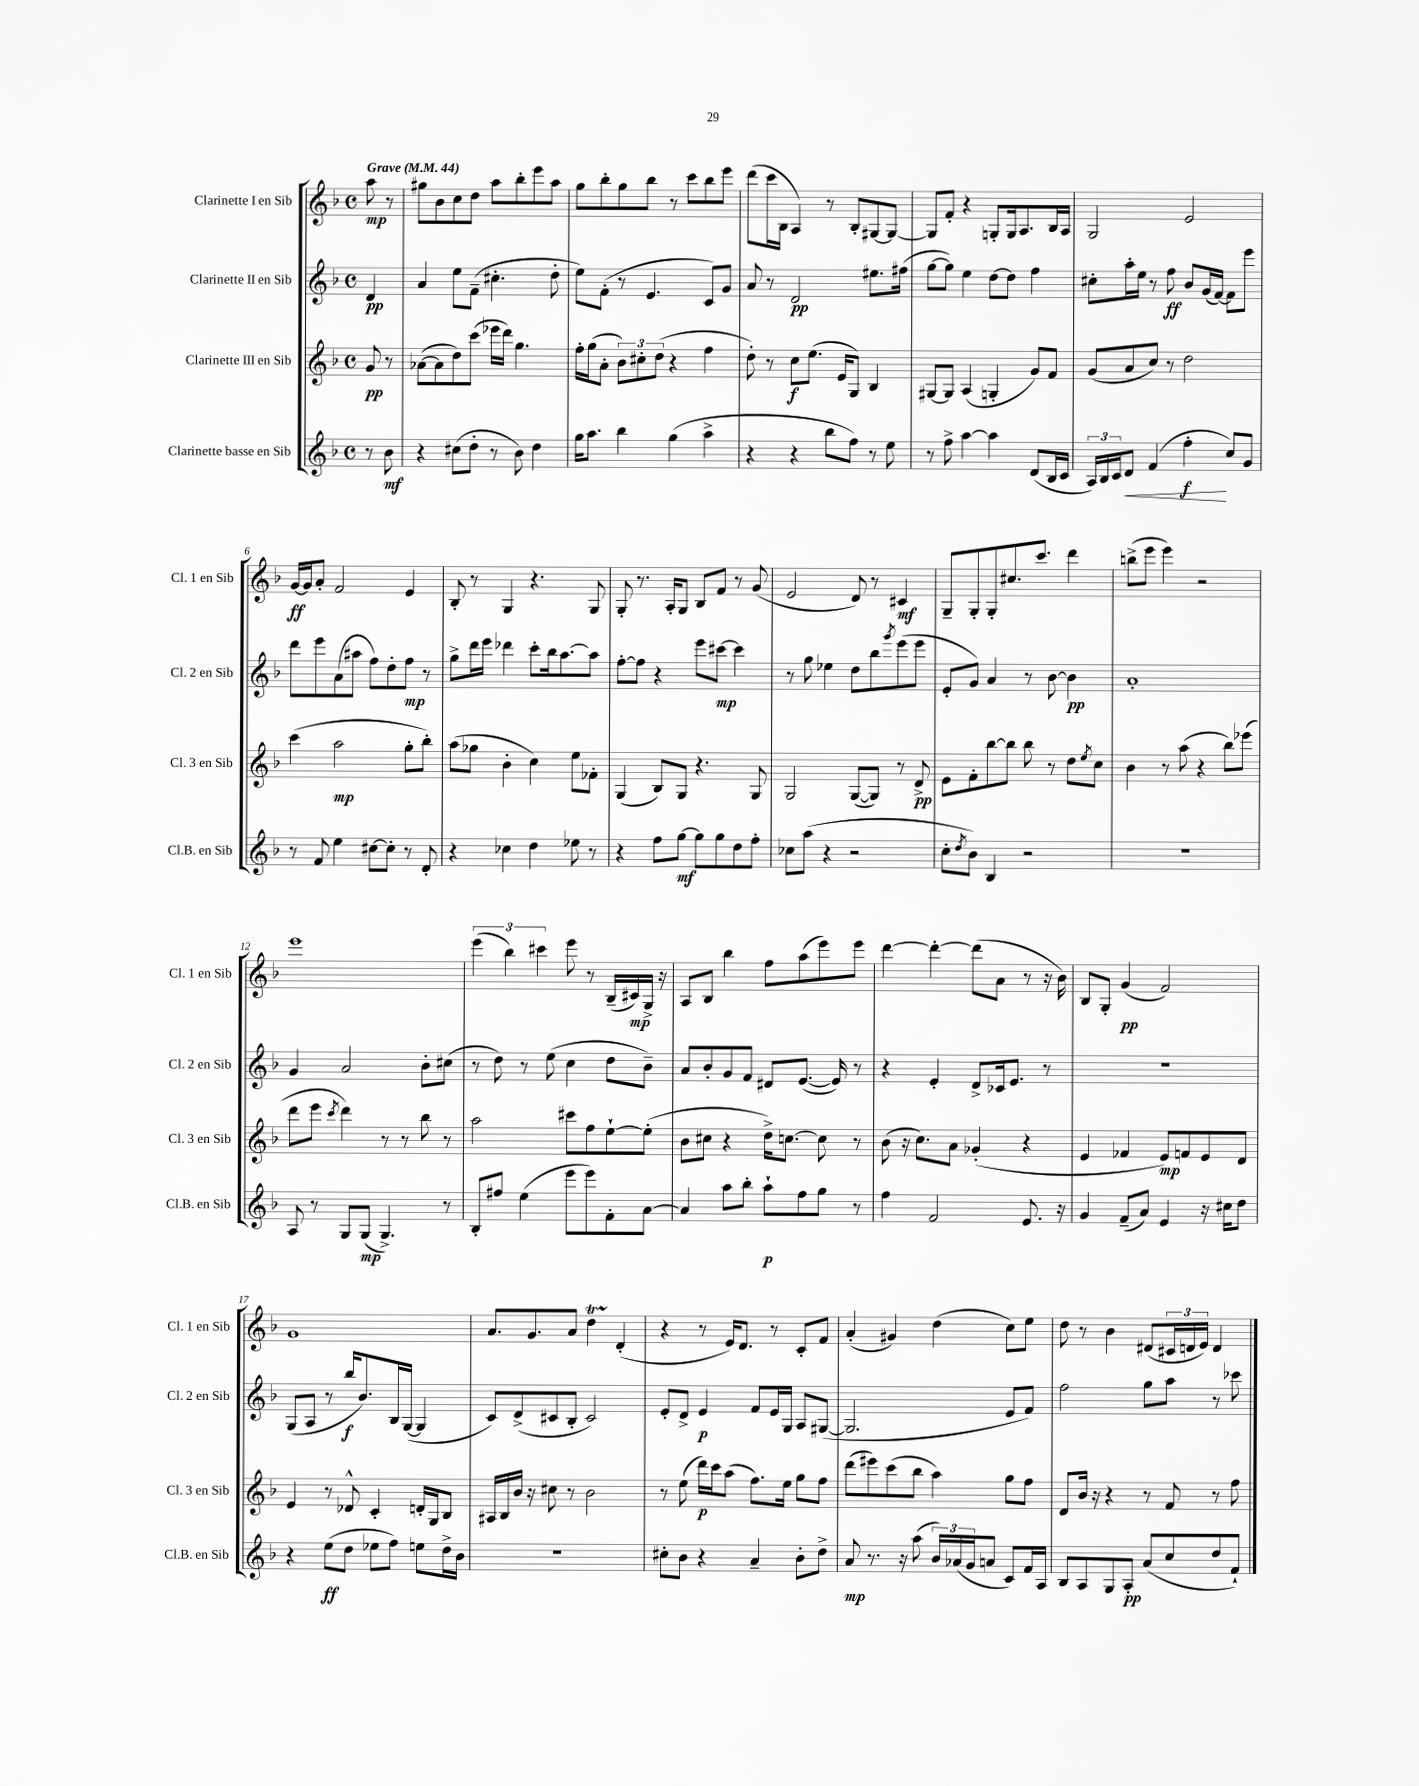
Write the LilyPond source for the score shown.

<<
\new StaffGroup <<
\new Staff = "s0" \with { instrumentName = "Clarinette I en Sib" shortInstrumentName = "Cl. 1 en Sib" } {
    \clef treble \key f \major \defaultTimeSignature \time 4/4 \partial 4 \tempo "Grave" 4 = 44
    a''8\mp r8 |
    gis''8 bes'8 c''8 d''8 a''8 bes''8-. e'''8 a''8 |
    g''8 bes''8-. g''8 bes''8 r8 c'''8 bes''8 e'''8 |
    d'''8( c'''16 bes16 a4) r8 bes8-. gis8~ gis8~ |
    gis8 f'8-. r4 g8-. g16 a8. bes16 a16 |
    g2 e'2 |
    g'16~\ff g'16 a'8-. f'2 e'4 |
    bes8-. r8 g4 r4. g8 |
    g8-. r8. a16-. g8 bes8 f'8 r8 g'8( |
    e'2 d'8) r8 cis'4\mf |
    g8-- g8-. g8-. cis''8. c'''8. d'''4 |
    b''8->( e'''8 e'''4) r2 |
    e'''1 |
    \tuplet 3/2 { e'''4( bes''4) cis'''4 } e'''8 r8 bes16--( cis'16\mp) g16-> r16 |
    a8 bes8 bes''4 f''8 a''8( e'''8) e'''8 |
    d'''4~ d'''4~-. d'''8( a'8 r8 r16 bes'16) |
    bes8 g8-. g'4\pp( f'2) |
    g'1 |
    a'8. g'8. a'8 d''4\startTrillSpan d'4-.\stopTrillSpan( |
    r4 r8 e'16) d'8. r8 c'8-. f'8 |
    a'4-.( gis'4) d''4( c''8) e''8 |
    d''8 r8 bes'4 dis'8( \tuplet 3/2 { cis'16 d'16 e'16) } d'4 \bar "|." |
}
\new Staff = "s1" \with { instrumentName = "Clarinette II en Sib" shortInstrumentName = "Cl. 2 en Sib" } {
    \clef treble \key f \major \defaultTimeSignature \time 4/4 \partial 4
    d'4\pp |
    a'4 e''8 f'8--( cis''4.-. d''8-. |
    e''8) f'8-.( r8 e'4. c'8) g'8 |
    a'8 r8 d'2\pp eis''8. fis''16( |
    g''8~ g''8) e''4 d''8~ d''8 f''4 |
    cis''8-. a''16-. e''16 r8 f''8\ff bes'8 g'16( f'16~) f'8 e'''8 |
    d'''8 e'''8 a'8( ais''8 f''8) d''8-. f''8\mp r8 |
    g''8-> d'''16 e'''16 des'''4 c'''8-. bes''16 a''8.~ a''8 |
    f''8~-. f''8 r4 e'''8 cis'''8~\mp cis'''4 |
    r8 g''8 ees''4 d''8 bes''8 \acciaccatura { g'''8 } e'''8( e'''8 |
    e'8-. g'8) a'4 r8 bes'8~ bes'4\pp |
    a'1-. |
    g'4 a'2 bes'8-. cis''8( |
    r8 d''8) r8 e''8( c''4 d''8 bes'8--) |
    a'8 bes'8-. g'8 f'8 dis'8 e'8.~( e'16) r8 |
    r4 e'4-. d'8-> ces'16 e'8. r8 |
    R1 |
    g8( a8 r8 bes''16\f bes'8.) bes16 g16~( g4 |
    c'8) d'8->( cis'8 bes8-. cis'2) |
    e'8-. d'8-> e'4\p f'8 e'16 g16 a8 gis8~( |
    gis2. e'8 f'8) |
    f''2 g''8 a''8 r8 ces'''8 \bar "|." |
}
\new Staff = "s2" \with { instrumentName = "Clarinette III en Sib" shortInstrumentName = "Cl. 3 en Sib" } {
    \clef treble \key f \major \defaultTimeSignature \time 4/4 \partial 4
    g'8\pp r8 |
    aes'8~( aes'8 d''8) c'''8( ees'''16 d'''16) g''4. |
    f''16-. g''16( a'8-. \tuplet 3/2 { bes'8) cis''8-. d''8( } r4 f''4 |
    d''8-.) r8 c''8\f e''8.( e'16 g8) bes4 |
    gis8~ gis8 a4( g4-. g'8) f'8 |
    g'8( a'8 c''8) r8 d''2 |
    c'''4( a''2\mp g''8-. bes''8-.) |
    a''8( ges''8 bes'4-. c''4) e''8 fes'8-. |
    g4( bes8) g8 r4. g8 |
    g2 g8~( g8) r8 d'8->\pp |
    e'8 f'8-. bes''8~ bes''8 bes''8 r8 d''8 \acciaccatura { e''8 } c''8 |
    bes'4 r8 a''8( r4 bes''8) ees'''8( |
    d'''8 e'''8 \acciaccatura { c'''8 } d'''4) r8 r8 bes''8 r8 |
    a''2 cis'''8 f''8 e''8~-! e''8-.( |
    bes'8 cis''8 r4 d''16->) c''8.~ c''8 r8 |
    bes'8( r16 c''8.) a'8 ges'4-.( r4 |
    e'4 fes'4 e'8\mp) f'8 e'8 d'8 |
    e'4 r8 des'8-^ c'4-. d'16-. g16 bes8 |
    ais16 bes16 bes'16 r16 cis''8 r8 bes'2 |
    r8 e''8( d'''16\p) c'''16 a''8( f''8.) e''16 g''8 f''8 |
    d'''8( eis'''8) c'''8( bes''8 a''4) g''8 f''8 |
    d'8 bes'16 r16 r4 r8 f'8 r8 f''8 \bar "|." |
}
\new Staff = "s3" \with { instrumentName = "Clarinette basse en Sib" shortInstrumentName = "Cl.B. en Sib" } {
    \clef treble \key f \major \defaultTimeSignature \time 4/4 \partial 4
    r8 bes'8\mf |
    r4 cis''8( d''8-. r8 bes'8) d''4 |
    g''16 a''8. bes''4 g''4( a''4-> |
    r4 r4 bes''8 f''8) r8 e''8 |
    r8 f''8-> a''4~ a''4 d'8( bes16 c'16 |
    \tuplet 3/2 { a16) bes16 c'16 } d'8\< f'4( f''4-.\f\! c''8) g'8 |
    r8 f'8 e''4 cis''8~ cis''8-. r8 d'8-. |
    r4 ces''4 d''4 ees''8 r8 |
    r4 f''8 g''8~\mf g''8 g''8 d''8 f''8-. |
    ces''8 a''8( r4 r2 |
    c''8-. \acciaccatura { d''8 } bes'8) bes4 r2 |
    R1 |
    a8 r8 g8 g8\mp( g4.->) r8 |
    bes8-. fis''8 e''4( e'''8 e'''8) f'8-. a'8~ |
    a'4 a''8 bes''8-. a''8-!\p f''8 g''8 r8 |
    f''4 f'2 e'8. r16 |
    g'4 f'8--( a'8) e'4 r16 cis''16 d''8 |
    r4 e''8\ff( d''8 ees''8 f''8) e''8 d''16-> bes'16 |
    R1 |
    cis''8-. bes'8 r4 a'4-- bes'8-. d''8-> |
    a'8\mp r8. r16 a''8( \tuplet 3/2 { bes'16) aes'16( g'16 } a'8 c'8) f'16 a16 |
    bes8 a8 g8 a8-.\pp a'8( c''8 d''8 f'8-!) \bar "|." |
}
>>
>>
